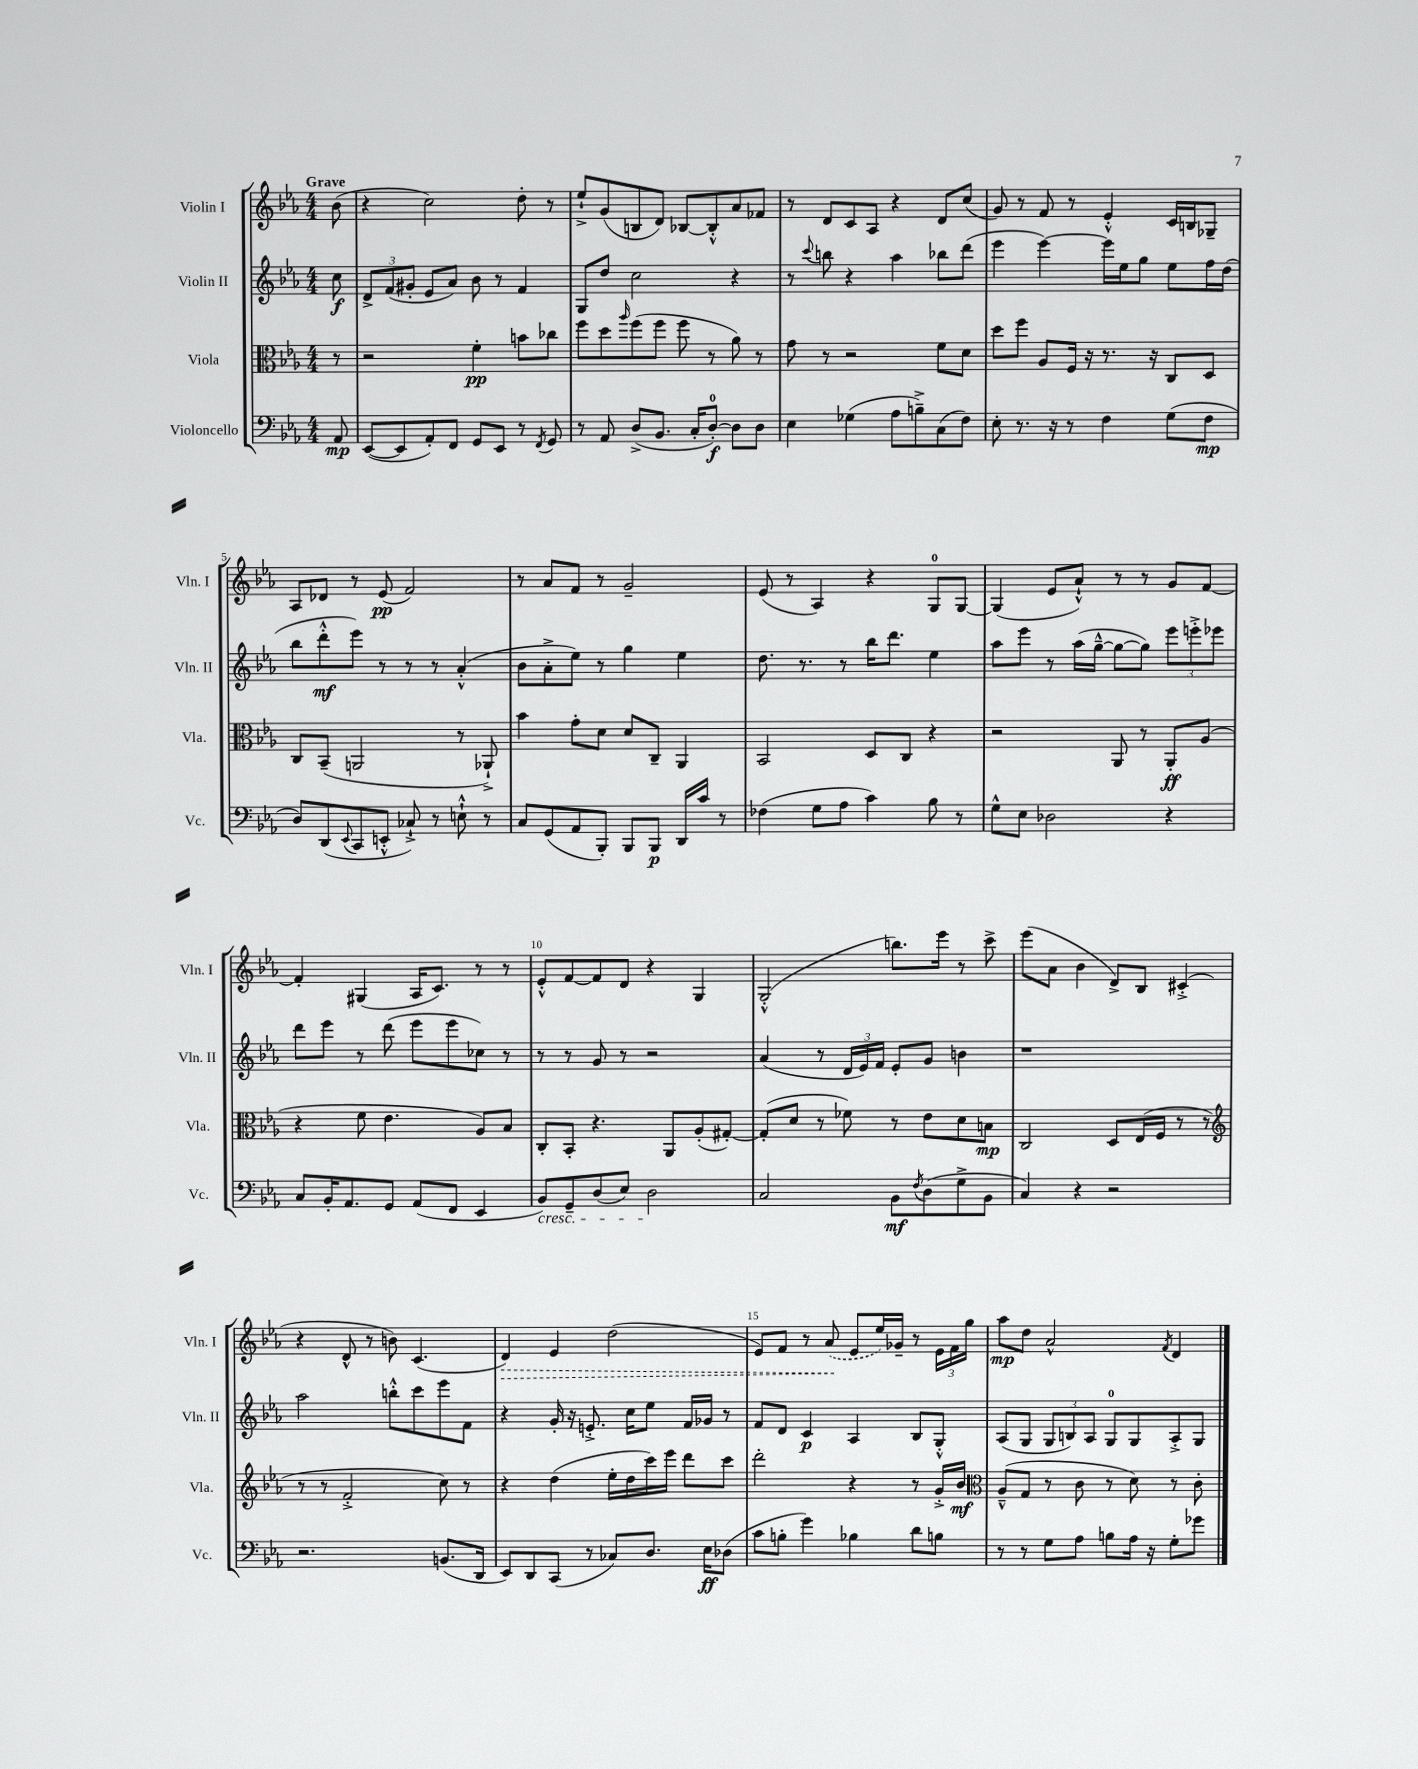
<<
\new StaffGroup <<
\new Staff = "s0" \with { instrumentName = "Violin I" shortInstrumentName = "Vln. I" } {
    \clef treble \key ees \major \numericTimeSignature \time 4/4 \partial 8 \tempo "Grave"
    bes'8( |
    r4 c''2) d''8-. r8 |
    ees''8-!-> g'8( b8 d'8) bes8~ bes8-.-^ aes'8 fes'8 |
    r8 d'8 c'8 aes8 r4 d'8 c''8( |
    g'8) r8 f'8 r8 ees'4-.-^ c'16 b16 ges8-- |
    aes8 des'8 r8 ees'8\pp( f'2) |
    r8 aes'8 f'8 r8 g'2-- |
    ees'8( r8 aes4) r4 g8-0 g8~ |
    g4( ees'8 aes'8-!-^) r8 r8 g'8 f'8~ |
    f'4-. gis4( aes16 c'8.) r8 r8 |
    ees'8-.-^ f'8~ f'8 d'8 r4 g4 |
    g2-.-^( b''8.) ees'''16 r8 c'''8-> |
    ees'''8( aes'8 bes'4 d'8->) bes8 cis'4-.->( |
    r4 d'8-^ r8 b'8) c'4.( |
    \once \override Hairpin.style = #'dashed-line d'4\>) ees'4 d''2( |
    ees'8) f'8 r8 \once \slurDashed aes'8\!( ees'8 ees''16) ges'16-- r8 \tuplet 3/2 { ees'16 f'16 g''16 } |
    aes''8\mp d''8 aes'2-^ \acciaccatura { f'8 } d'4 \bar "|." |
}
\new Staff = "s1" \with { instrumentName = "Violin II" shortInstrumentName = "Vln. II" } {
    \clef treble \key ees \major \numericTimeSignature \time 4/4 \partial 8
    c''8\f |
    \tuplet 3/2 { d'8-> f'8( gis'8-. } ees'8 aes'8) bes'8 r8 f'4 |
    g8 d''8 c''2 r4 |
    r8 \appoggiatura { c'''8 } b''8 r4 aes''4 bes''8 d'''8( |
    ees'''4 ees'''4~) ees'''16 ees''16 g''8 ees''8 f''16 d''16( |
    bes''8 d'''8-.-^\mf ees'''8) r8 r8 r8 aes'4-.-^( |
    bes'8 aes'8-.-> ees''8) r8 g''4 ees''4 |
    d''8. r8. r8 bes''16 d'''8. ees''4 |
    aes''8 ees'''8 r8 aes''16( g''16~---^ g''8~ g''8) \tuplet 3/2 { ees'''8 e'''8-.-> ees'''8 } |
    d'''8 ees'''8 r8 d'''8( ees'''8 ees'''8 ces''8) r8 |
    r8 r8 g'8 r8 r2 |
    aes'4( r8 \tuplet 3/2 { d'16 ees'16) f'16 } ees'8-. g'8 b'4 |
    r1 |
    aes''2 b''8-.-^ c'''8 ees'''8 f'8 |
    r4 g'16-. r16 e'8.-.-> c''16 ees''8 f'16 ges'16 r8 |
    f'8 d'8 c'4\p aes4 bes8 g8-.-^ |
    aes8( g8 \tuplet 3/2 { g8 b8) aes8 } g8-0 g8 aes8-.-> g8 \bar "|." |
}
\new Staff = "s2" \with { instrumentName = "Viola" shortInstrumentName = "Vla." } {
    \clef alto \key ees \major \numericTimeSignature \time 4/4 \partial 8
    r8 |
    r2 f'4-.\pp b'8 ces''8 |
    f''8 d''8 \grace { aes''16 } f''8( f''8 f''8 r8 aes'8) r8 |
    g'8 r8 r2 f'8 d'8 |
    d''8 f''8 aes8 f16 r16 r8. r16 c8 d8 |
    c8 bes,8--( a,2 r8 aes,8-!->) |
    bes'4 g'8-. d'8 d'8 c8-- aes,4 |
    bes,2 d8 c8 r4 |
    r2 aes,8 r8 aes,8-.\ff aes8( |
    r4 f'8 ees'4. aes8) bes8 |
    c8-. bes,8-. r4. aes,8 aes8-.( gis8~-.) |
    gis8-.( d'8 r8 fes'8) r8 ees'8 d'8 b8\mp |
    c2 d8 ees16( f16 r8 r8 |
    \clef treble r8 r8 f'2-.-> c''8) r8 |
    r4 d''4( ees''16-. d''16 c'''16) ees'''16 d'''8 c'''8 |
    d'''2-. r4 r8 g'16-.-> bes'16\mf |
    \clef alto aes8---^( g8 r8 c'8 r8 d'8) r8 c'8-. \bar "|." |
}
\new Staff = "s3" \with { instrumentName = "Violoncello" shortInstrumentName = "Vc." } {
    \clef bass \key ees \major \numericTimeSignature \time 4/4 \partial 8
    aes,8\mp |
    ees,8~( ees,8 aes,8-.) f,8 g,8 ees,8 r8 \acciaccatura { f,8 } g,8 |
    r8 aes,8 d8->( bes,8. c16-. d8-0~-.\f) d8 d8 |
    ees4 ges4( aes8 b8--->) c8( f8) |
    ees8-. r8. r16 r8 f4 g8( f8\mp |
    d8) d,8( \appoggiatura { ees,8 } c,8 e,8-.-^ ces8-!->) r8 e8-!-^ r8 |
    c8 g,8( aes,8 bes,,8-.) bes,,8 bes,,8\p d,16 c'16 r8 |
    fes4( g8 aes8 c'4) bes8 r8 |
    g8-^ ees8 des2 r4 |
    c8 bes,16-. aes,8. g,8 aes,8( f,8 ees,4 |
    bes,8\cresc) g,8-- d8( ees8) d2\! |
    c2 bes,8\mf \acciaccatura { f8 } d8( g8-> bes,8 |
    c4) r4 r2 |
    r2. b,8.( d,16 |
    ees,8) d,8 c,8( r8 ces8) d8. ees16\ff des8( |
    c'8 b8-. g'4) bes4 d'8 b8 |
    r8 r8 g8 aes8 b8 aes16 r16 g8-. ges'8 \bar "|." |
}
>>
>>
\layout { \context { \Score \override BarNumber.break-visibility = ##(#f #t #t) barNumberVisibility = #(every-nth-bar-number-visible 5) } }
